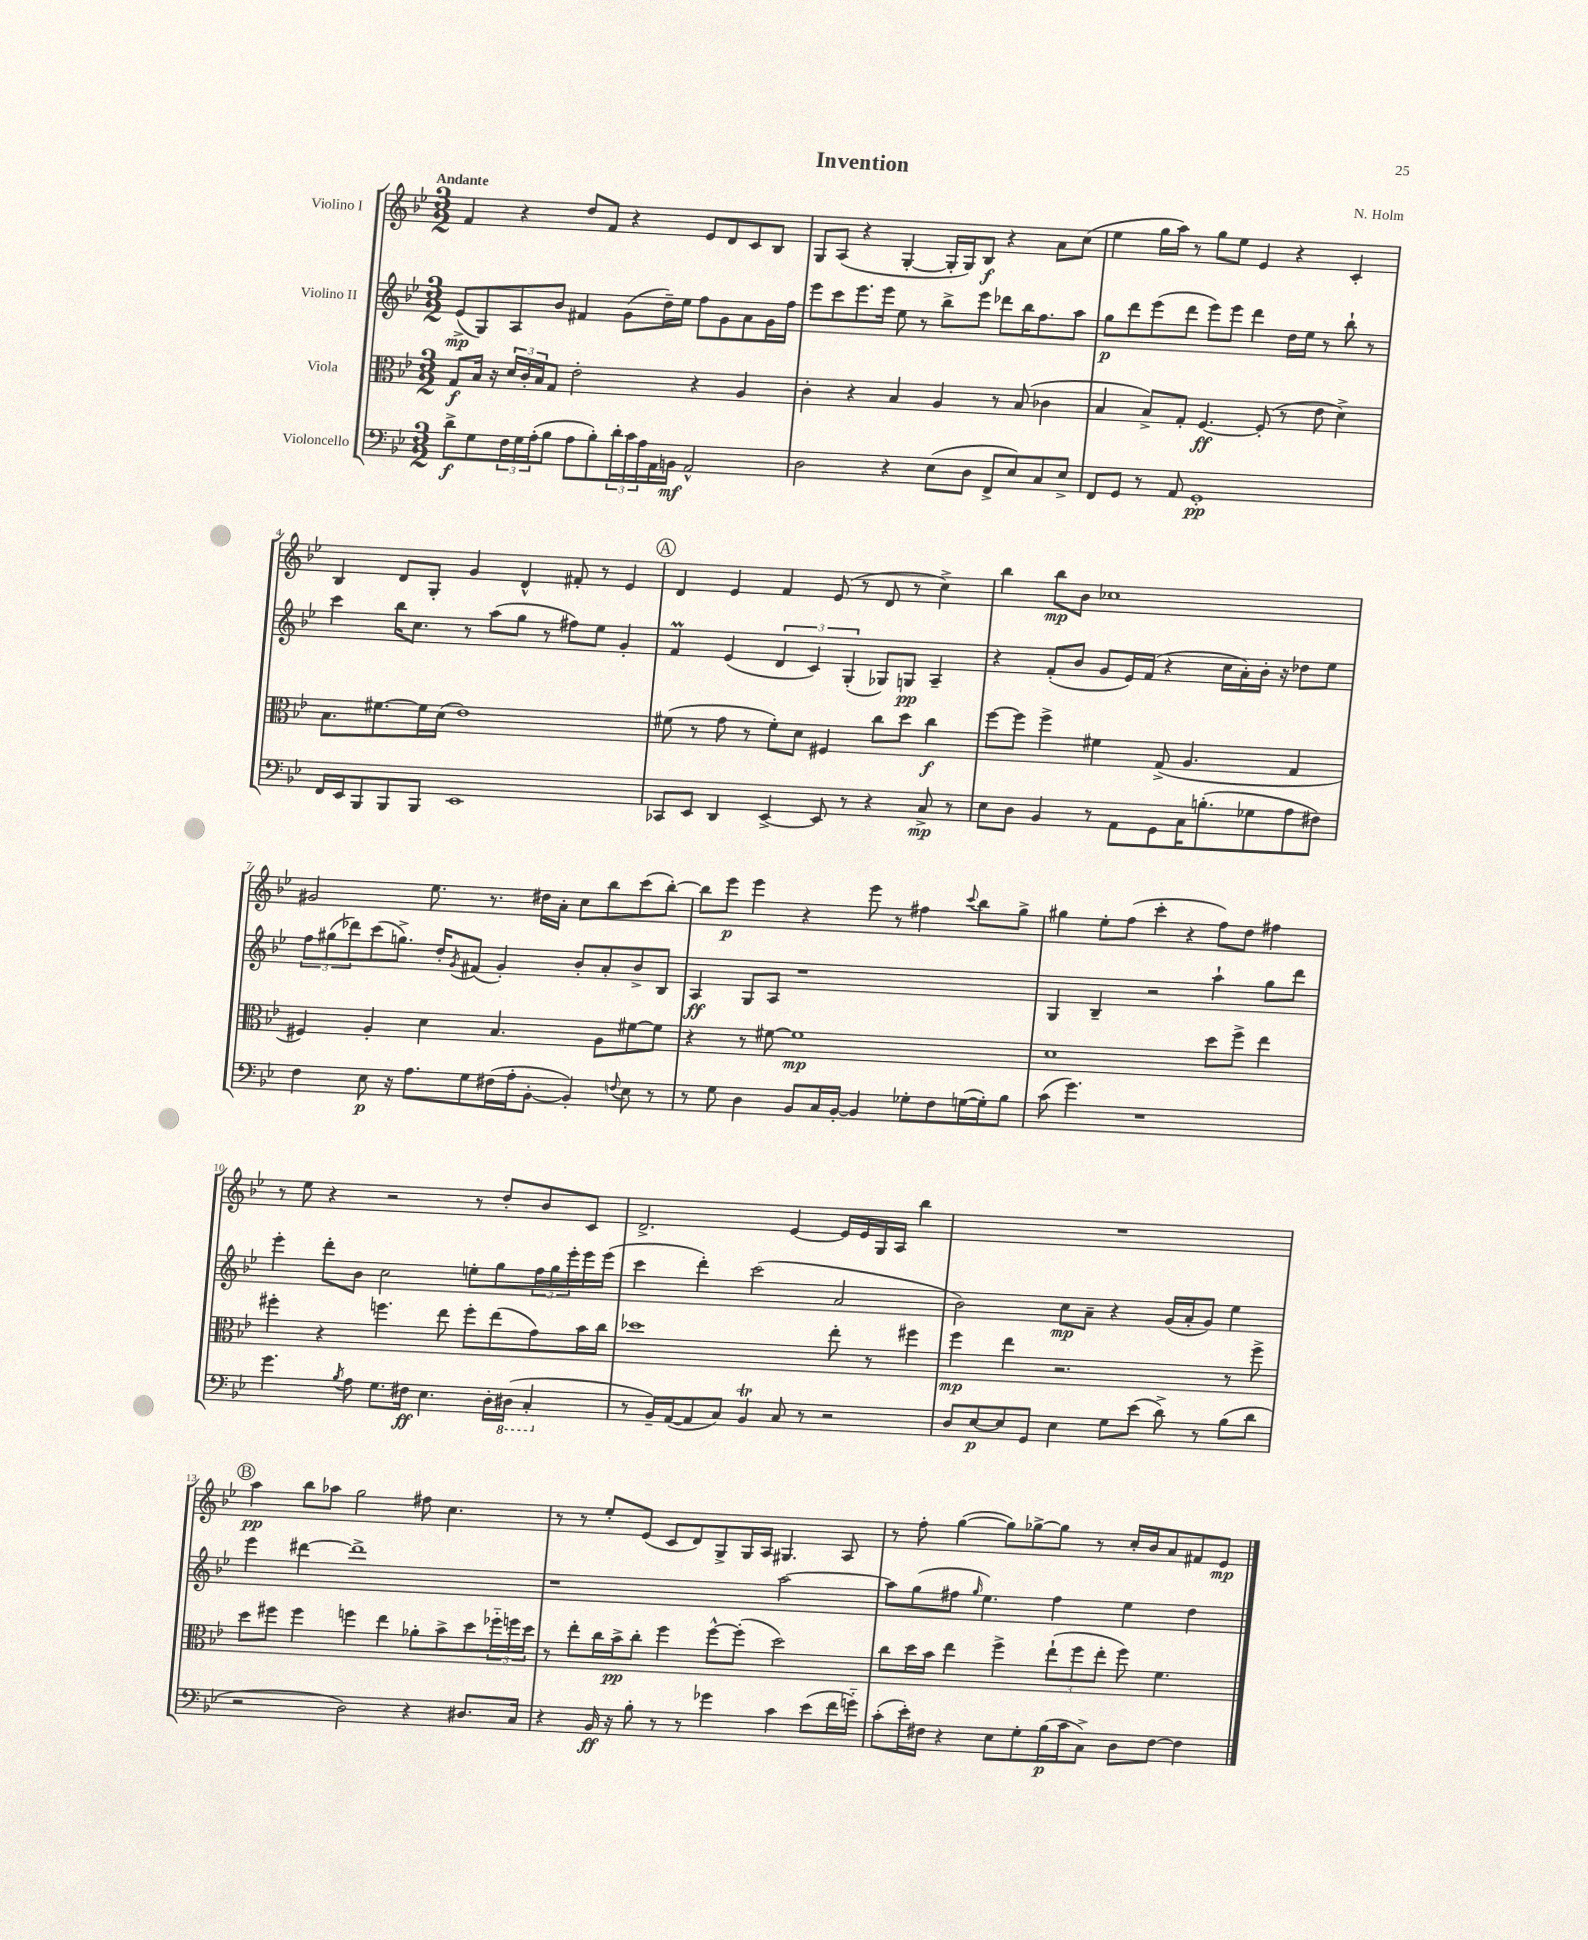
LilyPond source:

\header { title = "Invention" composer = "N. Holm" }
<<
\new StaffGroup <<
\new Staff = "s0" \with { instrumentName = "Violino I" } {
    \clef treble \key bes \major \numericTimeSignature \time 3/2 \tempo "Andante"
    f'4 r4 d''8 f'8 r4 ees'8 d'8 c'8 bes8 |
    g8 a8( r4 g4~-. g16-. g16) bes8\f r4 a'8 c''8( |
    ees''4 g''16 a''16) r8 g''8 ees''8 ees'4 r4 c'4-. |
    bes4 d'8 g8-. g'4 d'4-^ fis'8-. r8 ees'4 |
    \mark \markup { \circle "A" } d'4 ees'4 f'4 ees'8( r8 d'8 r8 c''4->) |
    bes''4 bes''8\mp bes'8 ces''1 |
    gis'2 ees''8. r8. dis''16 a'16-. c''8 bes''8 c'''8( bes''8~-.) |
    bes''8 ees'''8\p ees'''4 r4 ees'''8 r8 fis''4 \appoggiatura { c'''8 } bes''8 g''8-> |
    gis''4 ees''8-. f''8( c'''4-. r4 f''8) d''8 fis''4 |
    r8 ees''8 r4 r2 r8 d''8-. bes'8 c'8 |
    d'2.-> ees'4~ ees'16 ees'16 g16 a16 bes''4 |
    R1. |
    \mark \markup { \circle "B" } a''4\pp bes''8 aes''8 g''2 fis''8 c''4. |
    r8 r8 ees''8-. ees'8( c'8 d'8) g8-> g16 a16 gis4. a8 |
    r8 f''8-. g''4~( g''8) ges''8~-> ges''8 r8 c''16-. bes'16 a'8 fis'8 ees'8\mp \bar "|." |
}
\new Staff = "s1" \with { instrumentName = "Violino II" } {
    \clef treble \key bes \major \numericTimeSignature \time 3/2
    ees'8->\mp( g8) a8 bes'8 fis'4 g'8( d''16--) ees''16 f''8 g'8 a'8 g'16 f''16 |
    ees'''8 c'''8 ees'''8. ees'''16 ees''8 r8 bes''8-> ees'''8 des'''8 bes''16 f''8. a''8 |
    g''8\p d'''8 ees'''8( d'''8 ees'''8) ees'''8 d'''4 d''16 ees''16 r8 bes''8-! r8 |
    c'''4 bes''16 c''8. r8 a''8( g''8 r8 fis''8) ees''8 g'4-. |
    \mark \markup { \circle "A" } f'4\prall ees'4( \tuplet 3/2 { d'4 c'4) g4-.( } ges8) g8\pp a4-- |
    r4 f'8-.( bes'8 g'8 ees'16) f'16( r4 c''16 a'16-.) bes'16-. r16 des''8 ees''8 |
    \tuplet 3/2 { f''8 gis''8( des'''8) } c'''8( g''8.->) d''16-. \acciaccatura { g'8 } fis'8( g'4-.) bes'8-. a'8-. bes'8-> bes8 |
    a4\ff g8 a8 r1 |
    g4 bes4-- r2 a''4-! g''8 d'''8 |
    ees'''4-. d'''8-. bes'8 c''2 e''8-. g''8 \tuplet 3/2 { f''16 g''16 ees'''16-. } ees'''16 ees'''16( |
    c'''4 d'''4-.) c'''2( a'2 |
    bes'2) c''8\mp a'8-- r4 g'16( a'16-. g'8) ees''4 |
    \mark \markup { \circle "B" } ees'''4 dis'''4~ dis'''1-> |
    r1 a''2~ |
    a''8 g''8( fis''8 \grace { g''16 } ees''4.) fis''4 ees''4 d''4 \bar "|." |
}
\new Staff = "s2" \with { instrumentName = "Viola" } {
    \clef alto \key bes \major \numericTimeSignature \time 3/2
    g8\f bes16 r16 \tuplet 3/2 { d'16 c'16-. bes16 } g8 ees'2-. r4 a4 |
    c'4-. r4 bes4 a4 r8 bes8( ces'4 |
    bes4 bes8->) g8-. f4.~\ff f8-.( r8 ees'8 d'4->) |
    bes8. fis'8.~ fis'16 d'16( ees'1) |
    \mark \markup { \circle "A" } fis'8( r8 g'8 r8 fis'8-.) d'8 fis4 c''8 d''8 c''4\f |
    f''8~ f''8 f''4-> fis'4 g8->( a4. g4 |
    fis4) a4-. d'4 bes4. a8 fis'8~ fis'8 |
    r4 r8 fis'8~ fis'1\mp |
    d'1 d''8 f''8-> ees''4 |
    fis''4-. r4 f''4. ees''8 f''8-. ees''8( g'8) bes'16 c''16 |
    des''1 ees''8-. r8 fis''4 |
    f''4\mp ees''4 r2. r8 f''8-> |
    \mark \markup { \circle "B" } d''8 fis''8 fis''4 f''4 ees''4 aes'8-. bes'8-> d''8 \tuplet 3/2 { fes''16-_ f''16 d''16 } |
    r8 ees''8-. c''16 bes'16->\pp c''8-. f''4 f''8~-^ f''8-.( d''2) |
    c''8 d''16 bes'16 ees''4 f''4-> \tuplet 3/2 { ees''8-!( f''8 ees''8-. } f''8) f'4. \bar "|." |
}
\new Staff = "s3" \with { instrumentName = "Violoncello" } {
    \clef bass \key bes \major \numericTimeSignature \time 3/2
    d'8->\f g8 \tuplet 3/2 { f16 g16 a16-.( } bes8 a8 bes8-.) \tuplet 3/2 { d'16-. c'16 a16 } a,16 b,16\mf a,2-^ |
    d2 r4 ees8( d8 f,8-> ees8) c8 ees8-> |
    f,8 g,8 r8 a,8 g,1-.\pp |
    f,16 ees,16 bes,,8 bes,,8 bes,,8 ees,1 |
    \mark \markup { \circle "A" } ces,8 ees,8 d,4 ees,4~-> ees,8 r8 r4 c8->\mp r8 |
    ees8 d8 bes,4 r8 a,8 g,8 c16 b8.-.( ges8 a8 fis8) |
    f4 ees8\p r16 a8. g8 fis16( a16-. bes,8~-. bes,4-.) \appoggiatura { f8 } ees8 r8 |
    r8 g8 d4 bes,8 c16 bes,16~-. bes,4 ges8-. f8 g16~( g16-.) bes8 |
    c'8( g'4.) r1 |
    g'4. \acciaccatura { bes8 } a8 g8. fis16\ff ees4. d16-. \ottava #-1 dis,16( c,4-. \ottava #0 |
    r8 bes,16--) a,16~( a,8 c8) bes,4\trill c8 r8 r2 |
    d8 ees8~\p ees8 g,8 ees4 g8 ees'8( d'8->) r8 bes8( d'8 |
    \mark \markup { \circle "B" } r2 d2) r4 dis8. c16 |
    r4 bes,16\ff r16 bes8-. r8 r8 ges'4 c'4 ees'8( f'16 g'16-_) |
    c'8-.( ees'16-.) fis16 r4 ees8 g8-. bes16\p( c'16 c8->) d8 fis8~ fis4 \bar "|." |
}
>>
>>
